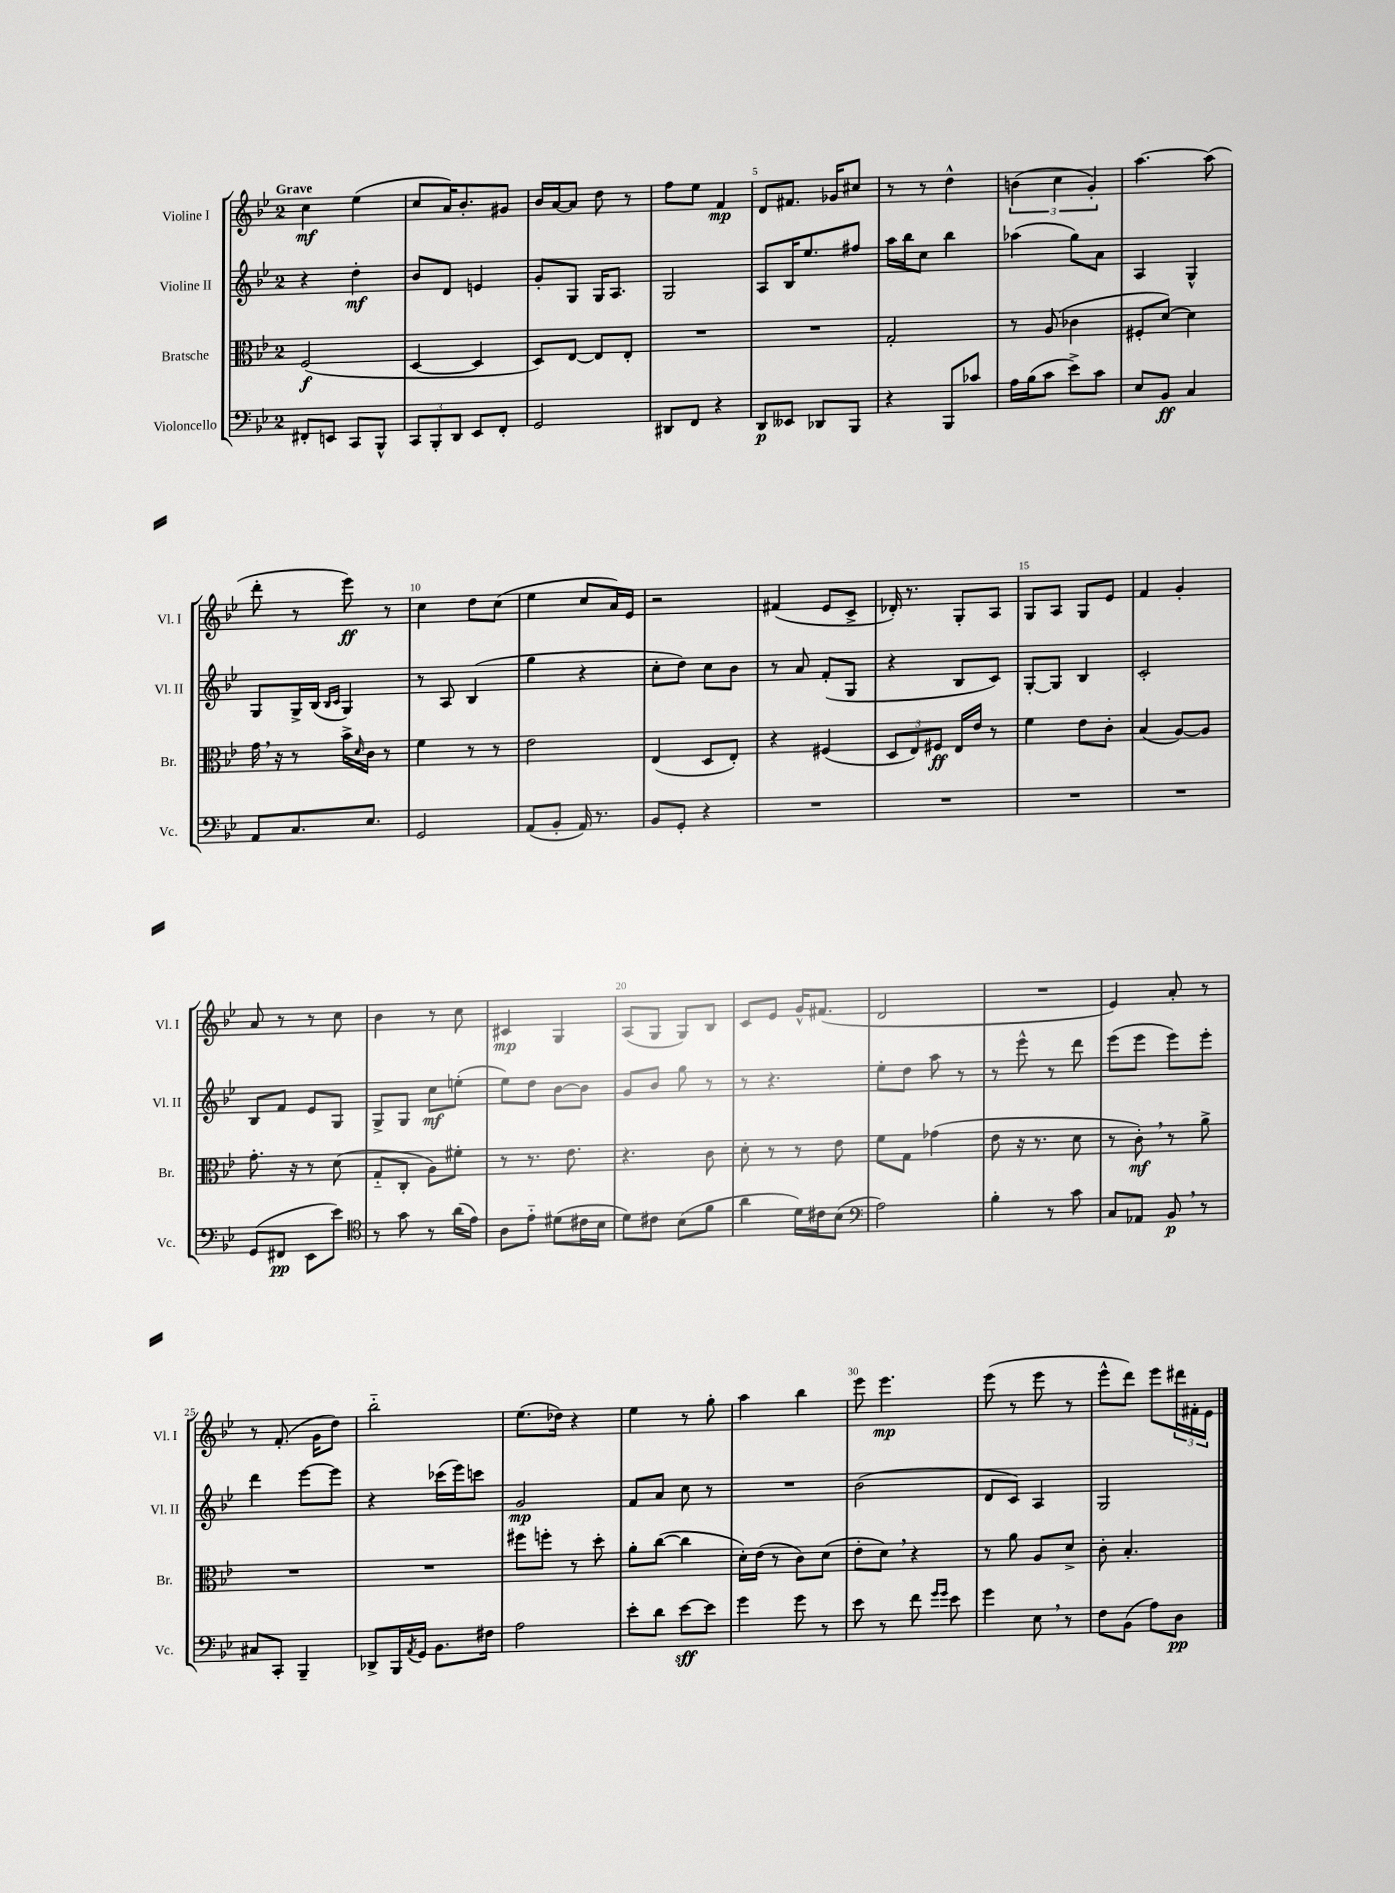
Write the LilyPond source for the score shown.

<<
\new StaffGroup <<
\new Staff = "s0" \with { instrumentName = "Violine I" shortInstrumentName = "Vl. I" } {
    \clef treble \key bes \major \once \override Staff.TimeSignature.style = #'single-digit \time 2/4 \tempo "Grave"
    c''4\mf ees''4( |
    c''8 a'16) bes'8.-. gis'8 |
    bes'16 a'16~ a'8 d''8 r8 |
    f''8 ees''8 f'4\mp |
    d'8 fis'8. ges'16 cis''8 |
    r8 r8 d''4-^ |
    \tuplet 3/2 { b'4( c''4 g'4-.) } |
    a''4.~ a''8( |
    d'''8-. r8 ees'''8\ff) r8 |
    c''4 d''8 c''8( |
    ees''4 c''8 a'16) ees'16 |
    r2 |
    fis'4( ees'8 c'8-> |
    des'16-.) r8. g8-. a8 |
    g8 a8 g8 ees'8 |
    f'4 g'4-. |
    a'8 r8 r8 c''8 |
    bes'4 r8 c''8 |
    cis'4\mp g4 |
    a8( g8 g8) bes8 |
    c'8 ees'8 g'16-^ fis'8.( |
    d'2 |
    R2 |
    ees'4) a'8-. r8 |
    r8 f'8.-.( g'16 d''8) |
    bes''2-_ |
    ees''8.( des''16) r4 |
    ees''4 r8 g''8-. |
    a''4 bes''4 |
    ees'''8 ees'''4.\mp |
    ees'''8( r8 ees'''8 r8 |
    ees'''8-^ d'''8) ees'''8 \tuplet 3/2 { dis'''16 fis'16-. ees'16 } \bar "|." |
}
\new Staff = "s1" \with { instrumentName = "Violine II" shortInstrumentName = "Vl. II" } {
    \clef treble \key bes \major \once \override Staff.TimeSignature.style = #'single-digit \time 2/4
    r4 d''4-.\mf |
    bes'8 d'8 e'4 |
    g'8-. g8 g16 a8. |
    g2 |
    a8 bes16 ees''8. fis''8 |
    a''16 bes''16 c''8 bes''4 |
    aes''4( g''8) a'8 |
    a4 g4-^ |
    g8 g16-> bes16( \grace { bes16 c'16 } g4) |
    r8 a8 bes4( |
    g''4 r4 |
    c''8-. d''8) c''8 bes'8 |
    r8 a'8 f'8-.( g8 |
    r4 bes8 c'8) |
    g8~-. g8 bes4 |
    c'2-. |
    bes8 f'8 ees'8 g8 |
    g8-> g8 c''8\mf e''8-.( |
    ees''8) d''8 bes'8~ bes'8 |
    g'8 bes'8 g''8 r8 |
    r8 r4. |
    ees''8-. d''8 a''8 r8 |
    r8 ees'''8-^ r8 d'''8 |
    ees'''8( ees'''8 ees'''8) ees'''8-. |
    d'''4 ees'''8~ ees'''8 |
    r4 ces'''16( ees'''16) c'''8 |
    g'2\mp |
    f'8 a'8 c''8 r8 |
    R2 |
    bes'2( |
    d'8 c'8) a4 |
    g2 \bar "|." |
}
\new Staff = "s2" \with { instrumentName = "Bratsche" shortInstrumentName = "Br." } {
    \clef alto \key bes \major \once \override Staff.TimeSignature.style = #'single-digit \time 2/4
    f2\f( |
    d4~ d4 |
    d8) ees8~ ees8 ees8-. |
    R2 |
    R2 |
    g2-. |
    r8 a8( ces'4 |
    fis8-. d'8~) d'4 |
    g'16 \breathe r16 r8 bes'16-> \grace { d'16 } c'16 r8 |
    f'4 r8 r8 |
    ees'2 |
    ees4( d8 ees8-.) |
    r4 fis4( |
    \tuplet 3/2 { d8 ees8) fis8\ff } ees16 ees'16 r8 |
    f'4 ees'8 c'8-. |
    bes4( a8~) a8 |
    g'8.-. r16 r8 d'8( |
    g8-_ c8-. a8) fis'8-. |
    r8 r8. ees'8. |
    r4. c'8 |
    d'8-. r8 r8 ees'8 |
    f'8 g8 ges'4( |
    ees'8 r16 r8. d'8 |
    r8 c'8-.\mf) \breathe r8 a'8-> |
    R2 |
    R2 |
    fis''8 f''8-. r8 d''8-. |
    a'8-. c''8~( c''4 |
    d'16-.) ees'16( r8 c'8) d'8( |
    ees'8-. d'8) \breathe r4 |
    r8 a'8 a8 d'8-> |
    c'8-. bes4.-. \bar "|." |
}
\new Staff = "s3" \with { instrumentName = "Violoncello" shortInstrumentName = "Vc." } {
    \clef bass \key bes \major \once \override Staff.TimeSignature.style = #'single-digit \time 2/4
    fis,8-. e,8 c,8 bes,,8-^ |
    \tuplet 3/2 { c,8 bes,,8-. d,8 } ees,8 f,8-. |
    g,2 |
    dis,8 f,8 r4 |
    d,8\p eeses,8 des,8 bes,,8 |
    r4 bes,,8 ces'8 |
    a16 bes16( c'8 ees'8->) c'8 |
    ees8 bes,8\ff c4 |
    a,8 c8. ees8. |
    g,2 |
    a,8( bes,8-. a,16) r8. |
    bes,8 g,8-. r4 |
    R2 |
    R2 |
    R2 |
    R2 |
    g,8( fis,8\pp ees,8 ees'8) |
    \clef tenor r8 g'8 r8 a'16( ees'16) |
    a8 ees'8-_ dis'8( cis'16 bes16 |
    d'8) cis'8 bes8( f'8 |
    a'4 d'16) cis'16 bes8( |
    \clef bass a2) |
    bes4-. r8 c'8 |
    c8 aes,8 bes,8\p \breathe r8 |
    cis8 c,8-. bes,,4-- |
    des,8-> bes,,16 \acciaccatura { a,8 } g,16 bes,8. fis16 |
    a2 |
    ees'8-. d'8 ees'8~\sff ees'8 |
    g'4 g'8 r8 |
    ees'8 r8 f'8 \grace { g'16 g'16 } ees'8 |
    g'4 ees8 \breathe r8 |
    f8 bes,8( a8) d8\pp \bar "|." |
}
>>
>>
\layout { \context { \Score \override BarNumber.break-visibility = ##(#f #t #t) barNumberVisibility = #(every-nth-bar-number-visible 5) } }
